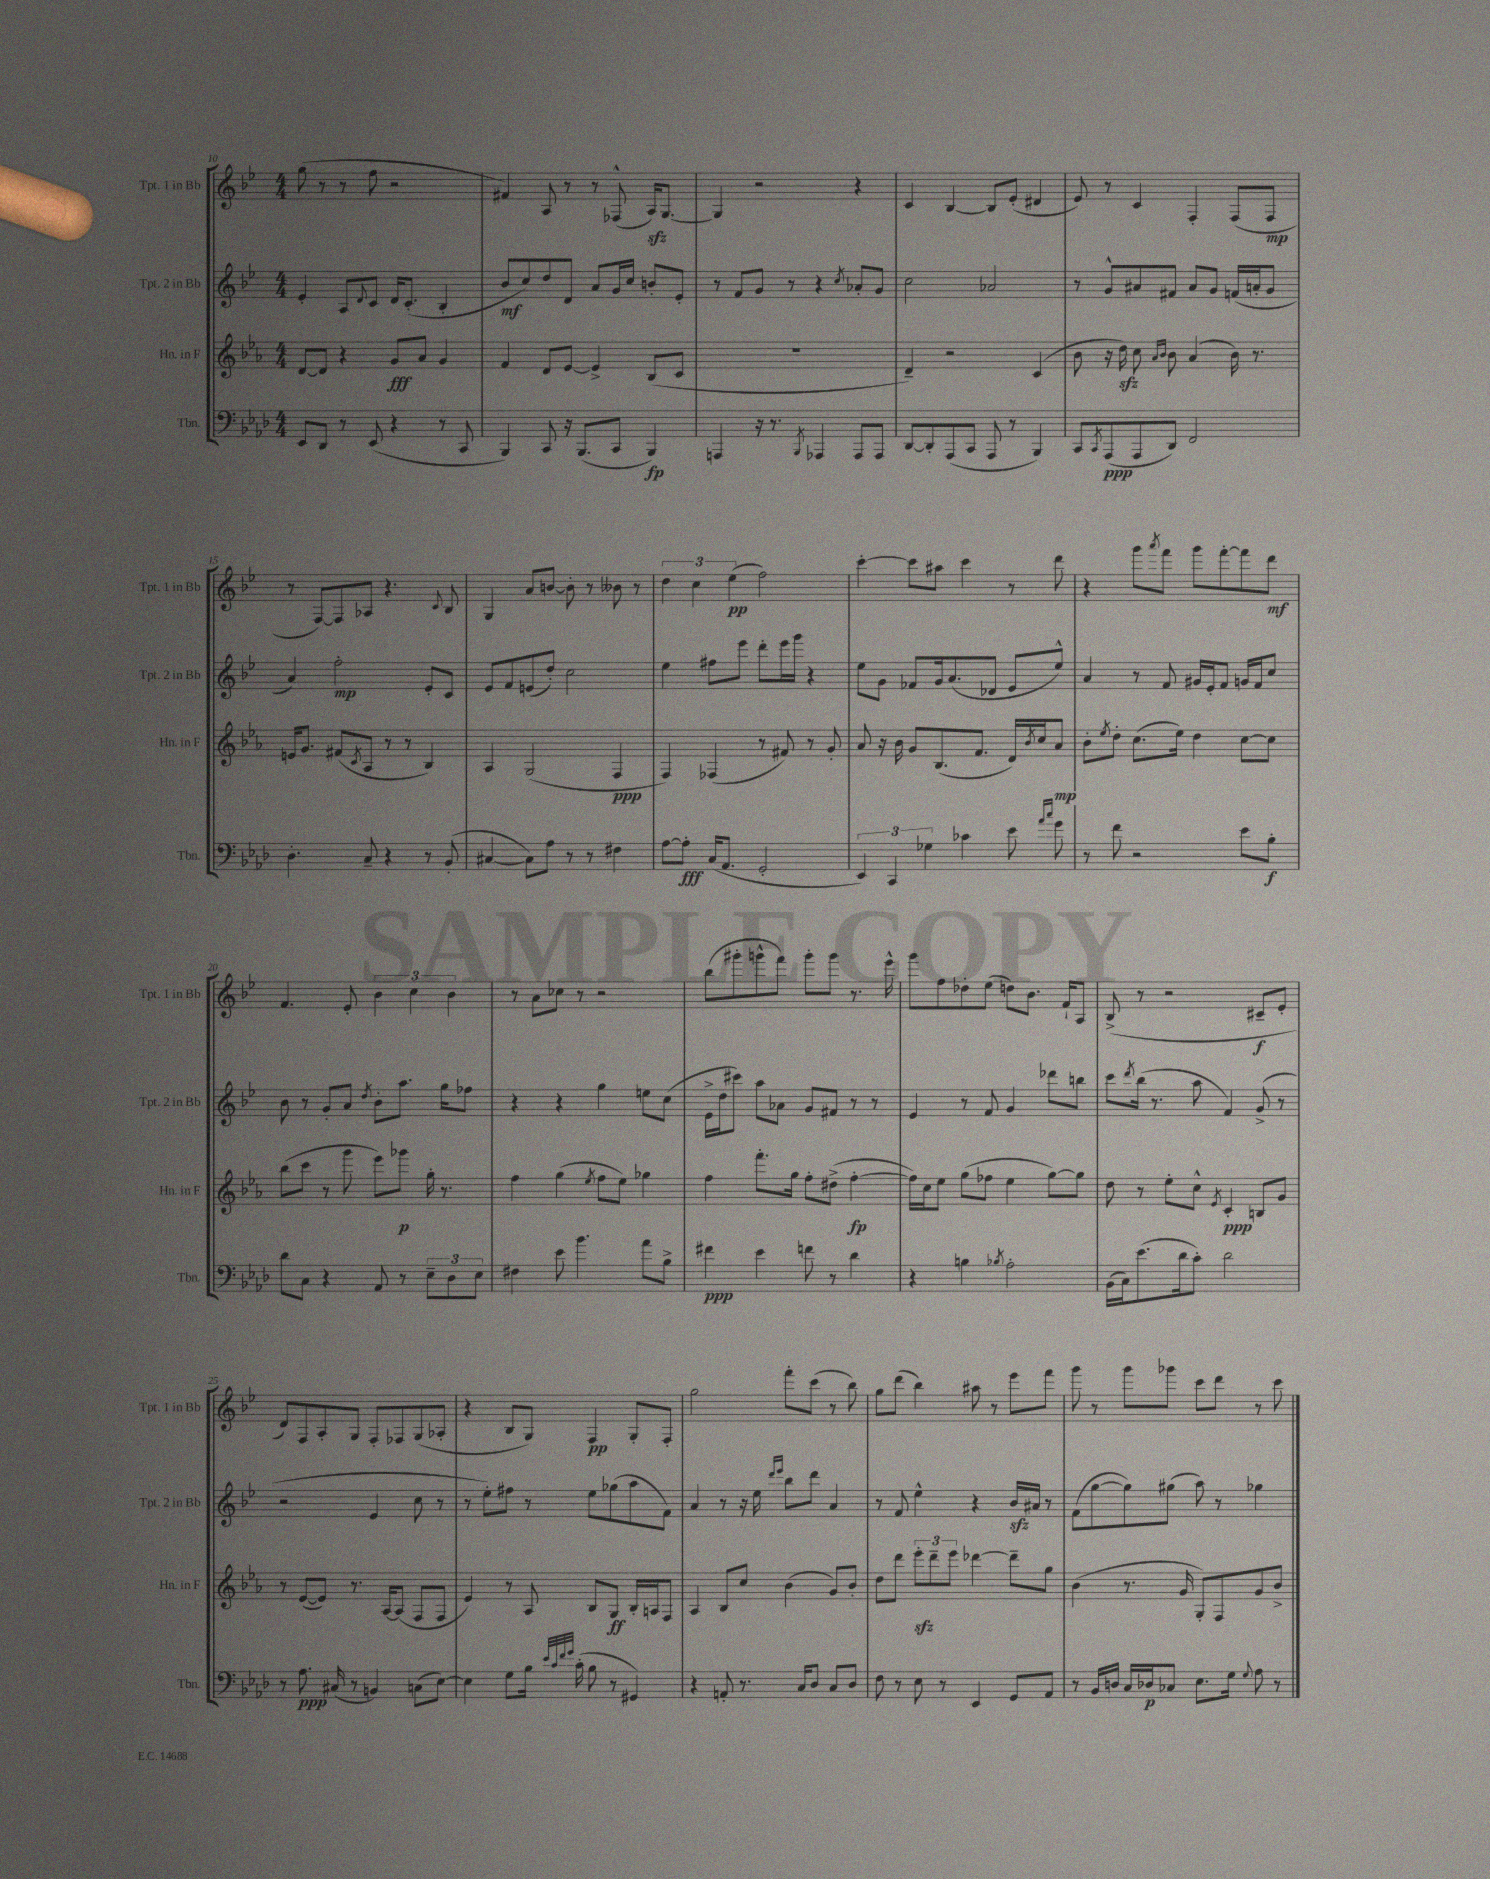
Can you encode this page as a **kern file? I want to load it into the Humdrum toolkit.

**kern	**kern	**kern	**kern
*staff4	*staff3	*staff2	*staff1
*clefF4	*clefG2	*clefG2	*clefG2
*k[b-e-a-d-]	*k[b-e-a-]	*k[b-e-]	*k[b-e-]
*M4/4	*M4/4	*M4/4	*M4/4
8EE-	[8d	4e-'	(8gg
8DD-	8d]	.	8r
8r	4r	8A	8r
.	.	8qqd	.
(8EE-	.	8c	8ff
4r	8g	16d	2r
.	.	(8.c'	.
.	8a-	.	.
8r	4g	4B-'	.
8CC	.	.	.
=	=	=	=
4BBB-)	4f	8b-	4f#)
.	.	8cc)	.
8CC	8d	8dd	8A
16r	[8e-	8d	8r
(8.BBB-	.	.	.
.	4e-^]	8a	8r
8CC	.	16g	(8F-^^
.	.	16cc	.
4BBB-)	(8B-	8b'	16A)
.	.	.	[8.G
.	8c	8e-'	.
=	=	=	=
4AAA	1r	8r	4G]
.	.	8f	.
16r	.	8g	2r
8.r	.	.	.
.	.	8r	.
8qBBB-	.	.	.
4AAA-	.	4r	.
.	.	8qcc	.
8AAA-	.	8a-'	4r
8AAA-	.	8g	.
=	=	=	=
[8DD-	4d~)	2cc	4c
8DD-']	.	.	.
(8AAA-	2r	.	[4B-
8CC	.	.	.
8AAA-	.	2a-	8B-]
8r	.	.	(8e-'
4BBB-)	(4c	.	4d#
=	=	=	=
8CC	8b-	8r	8e-)
8qCC	.	.	.
(8AAA-	16r	8g^^	8r
.	16dd)	.	.
8AAA-	8cc	8a#	4c
.	16qqa-	.	.
.	16qqb-	.	.
8DD-)	8b-	8f#	.
2FF	(4a-	8a#	4F'
.	.	8g	.
.	16b-)	(16f	(8F
.	8.r	16a'	.
.	.	8g	8F
=	=	=	=
4.D-'	16e	4a)	8r
.	8.g	.	.
.	.	.	[8F)
.	(8f#	2ff'	8F]
.	8qc	.	.
8C~	8A-	.	8A-
4r	8r	.	4.r
.	8r	.	.
8r	4B-)	8e-'	.
.	.	.	8qqc
(8BB-'	.	8c	8B-
=	=	=	=
[4C#	4A-	8e-	4G
.	.	8f	.
8C#])	(2G	(8e	8a
8A-	.	8dd')	[8b
8r	.	2cc	8b']
8r	.	.	8r
4F#	4F	.	8b--
.	.	.	8r
=	=	=	=
[8A-	4F)	4ee-	6dd
8A-']	.	.	.
.	.	.	6cc
(16C	(4F-	8ff#	.
8.AA-	.	.	.
.	.	.	(6ee-
.	.	8eee-	.
2GG'	8r	8ddd'	2ff)
.	8f#)	16eee-	.
.	.	16ggg	.
.	8r	4r	.
.	8g'	.	.
=	=	=	=
6EE-)	8a-	8ee-	[4ccc'
.	16r	8g	.
6CC	.	.	.
.	16b-	.	.
.	8g	8f-	8ccc]
6G-	.	.	.
.	(8.B-	16g	8aa#
.	.	(8.a	.
4c-	.	.	4ccc
.	8.f	.	.
.	.	8d-	.
8e-	16d)	8e-	8r
.	8qb-	.	.
.	16cc	.	.
16qqa-	.	.	.
16qqcc	.	.	.
8g	8a-	8ee-^^)	8ddd
=	=	=	=
8r	8b-'	4a	4r
.	8qee-	.	.
8f	8dd'	.	.
2r	(8.cc	8r	8ggg
.	.	.	8qaaa
.	.	8f	8fff
.	16ee-)	.	.
.	4dd	16g#	8ggg
.	.	16e-'	.
.	.	8f	[8fff'
8e-	[8cc	16g	8fff]
.	.	16f	.
8B-'	8cc]	8cc	8ddd
=	=	=	=
8d-	(8bb-	8b-	4.f
8C	8ccc	8r	.
4r	8r	8g'	.
.	8ggg	8a	8e-'
.	.	8qdd	.
8AA-	8eee-)	8b-'	6b-
8r	8ggg-	8.aa	.
.	.	.	6cc
12E-~	16gg'	.	.
.	8.r	16gg	.
12D-	.	.	6b-
.	.	8ff-	.
12E-	.	.	.
=	=	=	=
4F#	4ff	4r	8r
.	.	.	8a
8e-	(4gg	4r	8cc-
4.b-	.	.	8r
.	8qee-	.	.
.	8ff	4gg	2r
.	8ee-)	.	.
8a-	4gg-	8ee	.
8B-^	.	(8cc	.
=	=	=	=
4f#	4ff	16e-^	(8bb-
.	.	16dd	.
.	.	8ccc#)	8ggg#'
4e-	8.fff'	8aa	8ggg^^
.	.	8a-	8fff)
.	16gg	.	.
8f	8ff'	8g	8ggg'
8r	(8dd#^	8f#	8ggg
4d-	[4ff'	8r	8.r
.	.	8r	.
.	.	.	16eee-^^
=	=	=	=
4r	16ff])	4e-	8ggg
.	16cc	.	.
.	8ee-	.	8ff
4B	(8gg	8r	8dd-'
.	8ff-	8f	(8ee-
8qB-	.	.	.
2A-'	4ee-	4g	8dd)
.	.	.	8.b-
.	[8gg)	8ddd-	.
.	.	.	16f`
.	8gg]	8bb	8A
=	=	=	=
(16BB-	8dd	8ccc	(8B-^
16C)	.	.	.
.	.	8qddd	.
(8.e-	8r	(16bb-	8r
.	.	8.r	.
.	8ee-'	.	2r
16d-	.	.	.
8c')	8cc^^	8aa	.
.	8qe-	.	.
2d-	4c'	4f)	.
.	8B	(8g^	8c#~
.	8g	8r	8e-'
=	=	=	=
8r	8r	2r	8d)
8.A-	([8e-	.	8F
.	8e-])	.	8A'
(16C#	.	.	.
8r	8.r	.	8G
4BB)	.	4e-	8F'
.	[16A-	.	.
.	(8A-]	.	8F-
(8C	8F	8cc	(8G
[8E-)	8F	8r	8A-'
=	=	=	=
4E-]	4e-)	8r	4r
.	.	8ee-')	.
8G	8r	8ff#	8B-
16B-	8A-	8r	8G)
32qqe-	.	.	.
32qqc	.	.	.
32qqf	.	.	.
32qqg	.	.	.
(16c'	.	.	.
8B-	8B-	8ee-	4F
8r	8G	(8gg-	.
4GG#)	16B-'	8aa	8G'
.	16A	.	.
.	8F	8f)	8F'
=	=	=	=
4r	4A-	4a	2gg
8AA'	8B-	8r	.
8.r	8cc	16r	.
.	.	16ee-	.
.	.	16qqddd	.
.	.	16qqeee-	.
.	(4b-	8bb-	8fff'
16C	.	.	.
8D-	.	8ddd	(8ccc
8C	8g)	4a	8r
8D-	8b-'	.	8bb-)
=	=	=	=
8F	8dd	8r	8gg
8r	8ddd	8f	(8ddd
8E-	12eee-'	4ee-^^	4bb-)
.	12ddd~	.	.
8r	.	.	.
.	12eee-	.	.
4EE-	[4ddd-	4r	8aa#
.	.	.	8r
8GG	8ddd-~]	16b-	8eee-
.	.	16a#	.
8AA-	8gg	8r	8fff
=	=	=	=
8r	(4b-	(8f	8ggg
16BB-	.	[8gg	8r
16D	.	.	.
16C	8.r	8gg])	8ggg
16D-	.	.	.
8C-	.	(8gg#	8ggg-
.	16g	.	.
8.E-	8G')	8aa)	8ccc
.	8F	8r	8ddd
16G	.	.	.
8qqG	.	.	.
8A-	8g	4gg-	8r
8r	8b-^	.	8ccc
==	==	==	==
*-	*-	*-	*-
